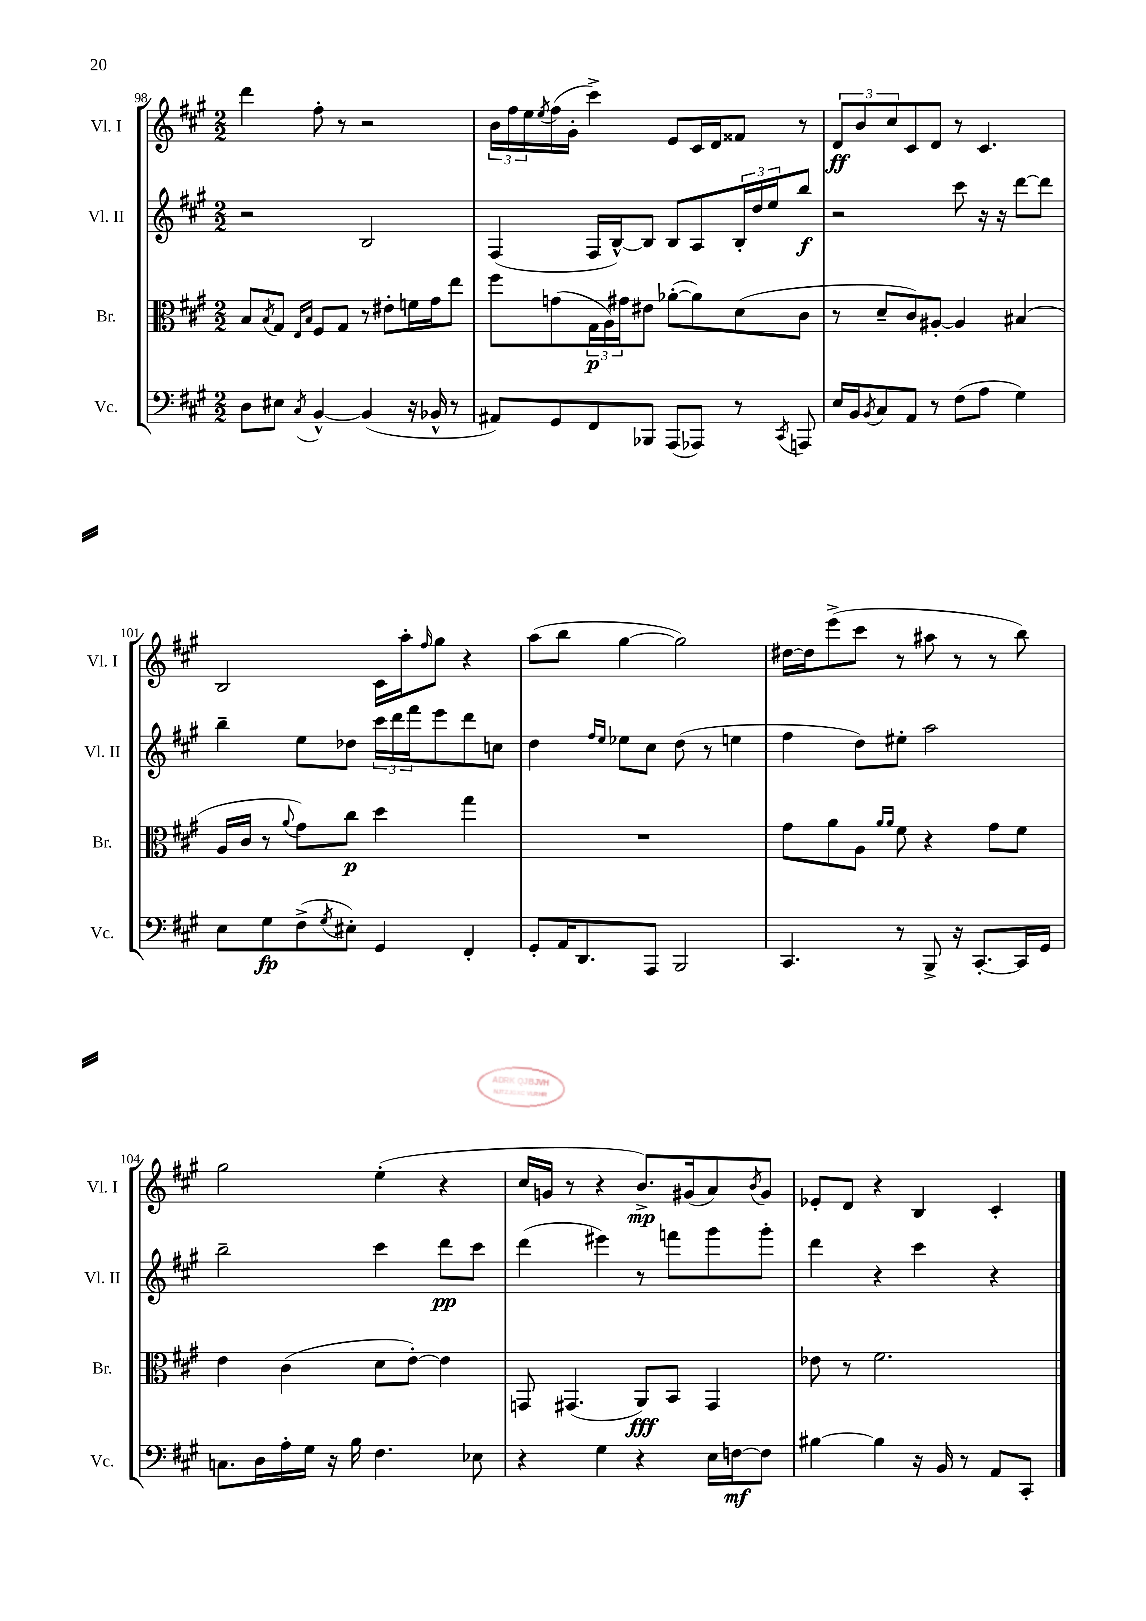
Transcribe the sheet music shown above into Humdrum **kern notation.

**kern	**kern	**kern	**kern
*staff4	*staff3	*staff2	*staff1
*clefF4	*clefC3	*clefG2	*clefG2
*k[f#c#g#]	*k[f#c#g#]	*k[f#c#g#]	*k[f#c#g#]
*M2/2	*M2/2	*M2/2	*M2/2
8D	8B	2r	4ddd
.	8qB	.	.
8E#	8G#	.	.
.	16qqE	.	.
8qC#	16qqB	.	.
[4BB^^	8F#	.	8ff#'
.	8G#	.	8r
(4BB]	8r	2B	2r
.	8e#'	.	.
16r	16f	.	.
16BB-^^	16g#	.	.
8r	8ee	.	.
=	=	=	=
8AA#)	8ff#	(4F#	24b
.	.	.	24ff#
.	.	.	24ee
.	.	.	8qee
8GG#	(8g	.	(16ff#
.	.	.	16g#'
8FF#	24G#	16F#	4ccc#^)
.	24A)	.	.
.	.	[16B^^)	.
.	24g#	.	.
8BBB-	8e#	8B]	.
(8AAA	([8a-'	8B	8e
8AAA-)	8a-])	8A	16c#
.	.	.	16d
8r	(8d	24B'	8f##
.	.	24dd	.
.	.	24ee	.
8qCC#	.	.	.
8AAA	8c#	8bb	8r
=	=	=	=
16E	8r	2r	12d
16BB	.	.	.
.	.	.	12b
8qBB	.	.	.
8C#	8d~	.	.
.	.	.	12cc#
8AA	8c#)	.	8c#
8r	[8A#'	.	8d
(8F#	4A#]	8ccc#	8r
8A	.	16r	4.c#
.	.	16r	.
4G#)	(4B#	[8ddd	.
.	.	8ddd]	.
=	=	=	=
8E	16A	4bb~	2B
.	16c#	.	.
8G#	8r	.	.
.	8qqa	.	.
(8F#^	8g#)	8ee	.
8qG#	.	.	.
8E#')	8cc#	8dd-	.
4GG#	4dd	24ccc#	16c#
.	.	24ddd	.
.	.	.	16aa'
.	.	24fff#	.
.	.	.	16qqff#
.	.	8eee	8gg#
4FF#'	4gg#	8ddd	4r
.	.	8cc	.
=	=	=	=
8GG#'	1r	4dd	(8aa
16AA	.	.	8bb
8.DD	.	.	.
.	.	16qqff#	.
.	.	16qqee	.
.	.	8ee-	[4gg#
8AAA	.	8cc#	.
2BBB	.	(8dd	2gg#])
.	.	8r	.
.	.	4ee	.
=	=	=	=
4.CC#	8g#	4ff#	[16dd#
.	.	.	16dd#]
.	8a	.	(8eee^
.	8A	8dd)	8ccc#
.	16qqa	.	.
.	16qqa	.	.
8r	8f#	8ee#'	8r
8BBB^	4r	2aa	8aa#
16r	.	.	8r
[8.CC#'	.	.	.
.	8g#	.	8r
16CC#]	8f#	.	8bb)
16GG#	.	.	.
=	=	=	=
8.C	4e	2bb~	2gg#
16D	.	.	.
16A'	(4c#	.	.
16G#	.	.	.
16r	.	.	.
16B	.	.	.
4.F#	8d	4ccc#	(4ee'
.	[8e')	.	.
.	4e]	8ddd	4r
8E-	.	8ccc#	.
=	=	=	=
4r	8GG	(4ddd	16cc#
.	.	.	16g
.	(4.GG#	.	8r
4G#	.	4eee#)	4r
4r	8AA)	8r	8.b^)
.	8BB	8fff	.
.	.	.	(16g#
16E	4GG#	8ggg#	8a)
[16F	.	.	.
.	.	.	8qb
8F]	.	8ggg#'	8g#
=	=	=	=
[4B#	8e-	4ddd	8e-'
.	8r	.	8d
4B#]	2.f#	4r	4r
16r	.	4ccc#	4B
16BB	.	.	.
8r	.	.	.
8AA	.	4r	4c#'
8CC#'	.	.	.
==	==	==	==
*-	*-	*-	*-
